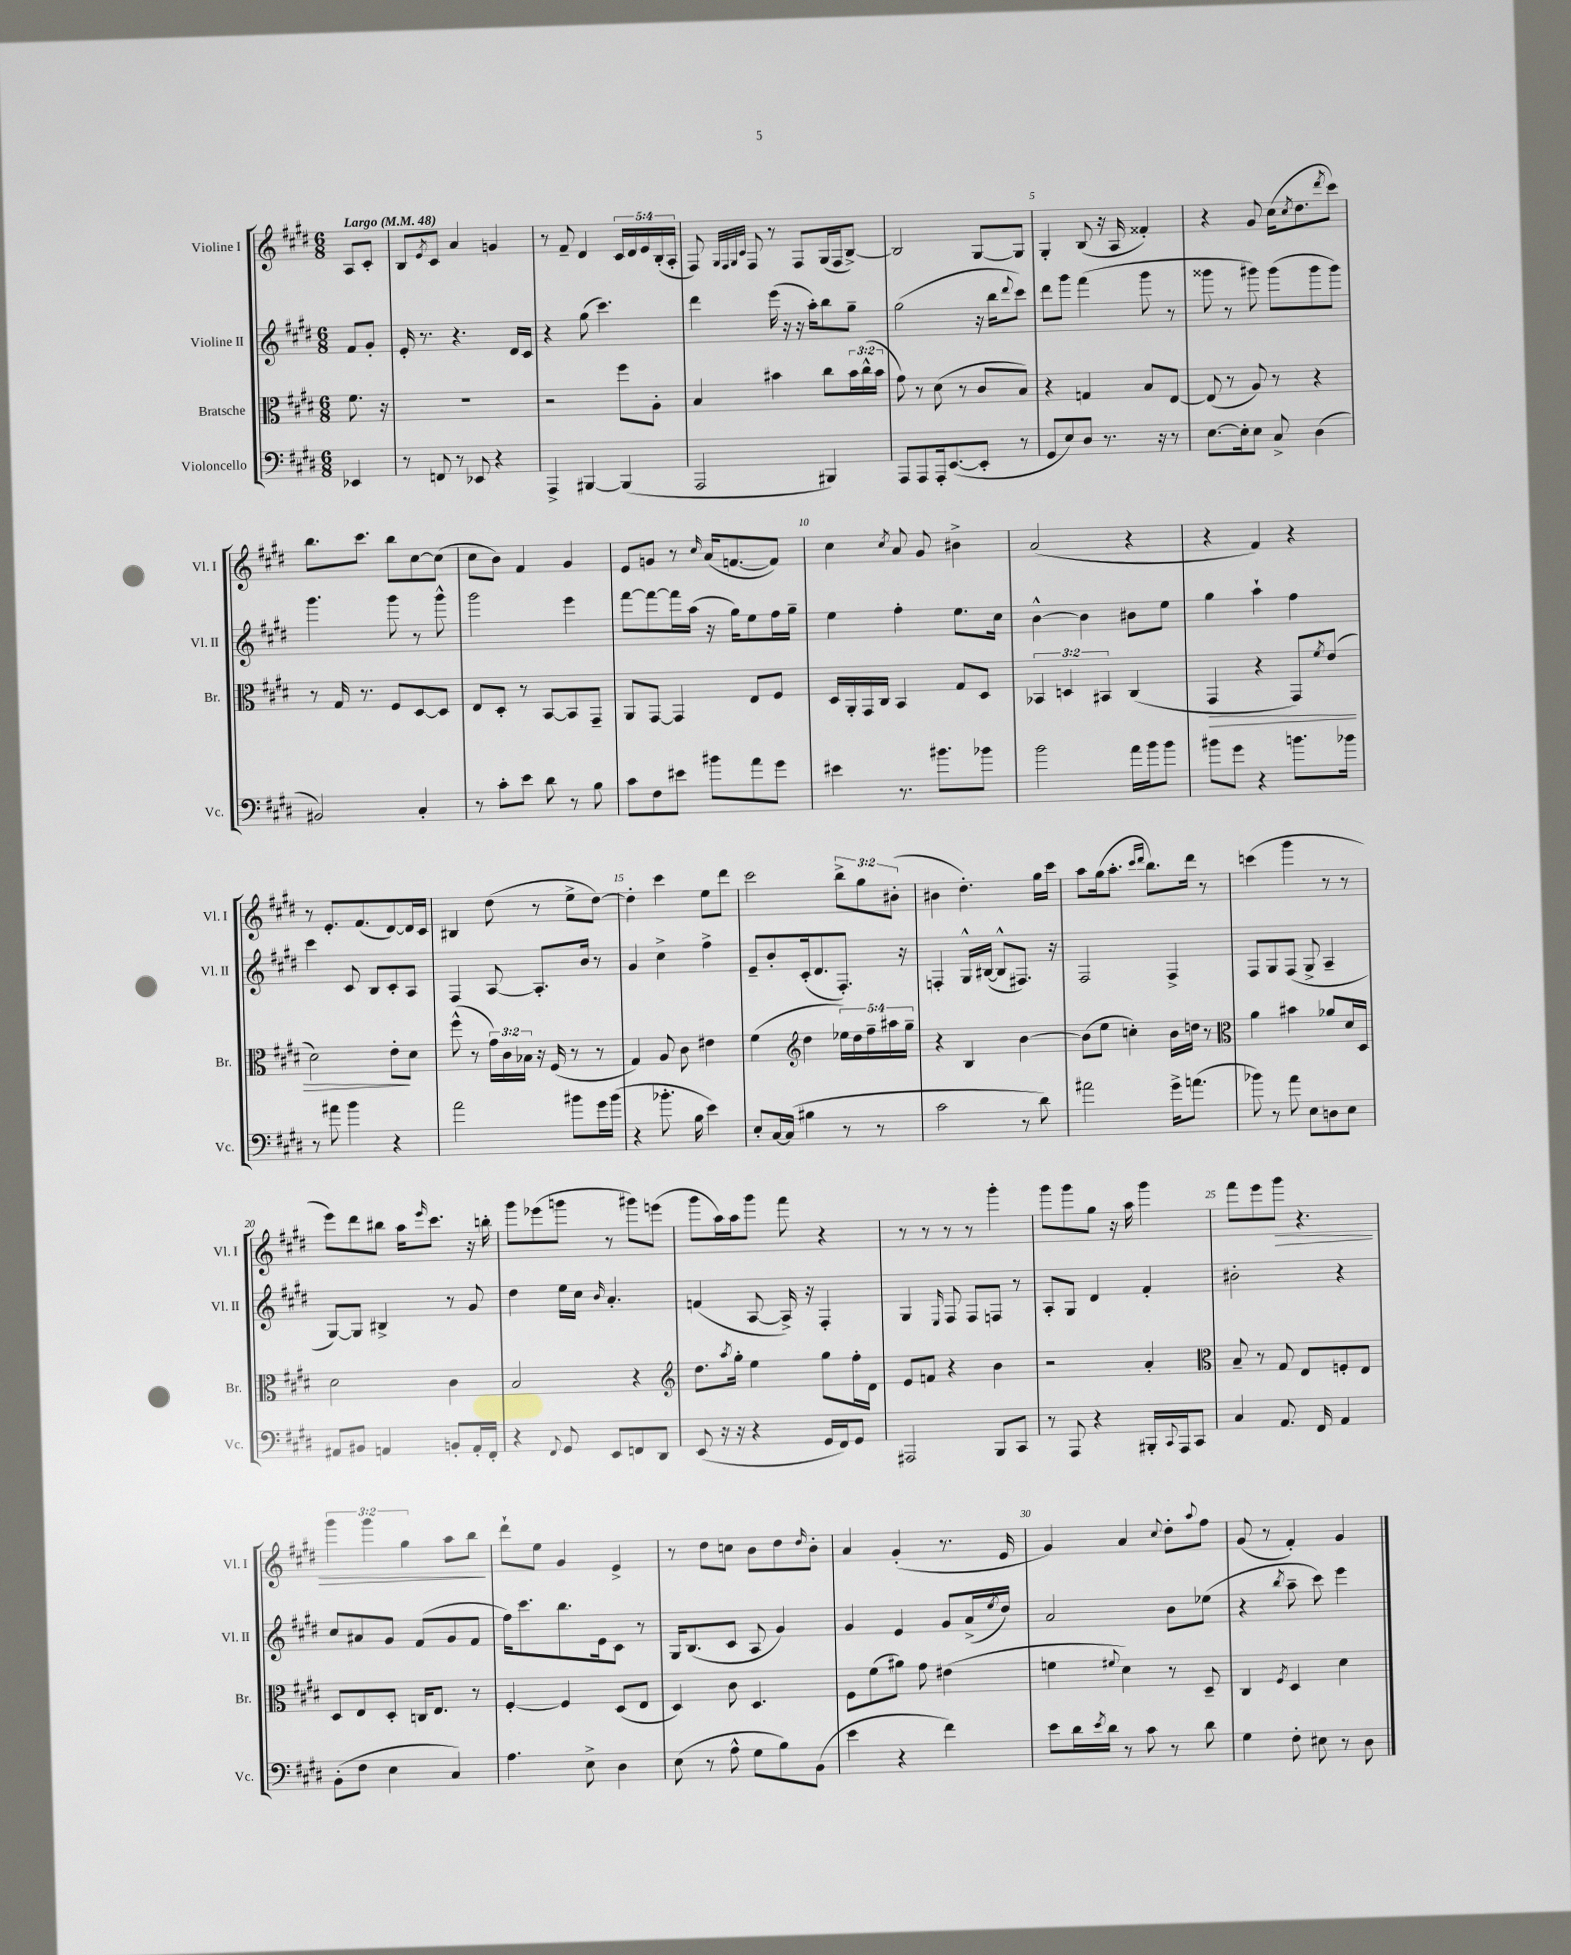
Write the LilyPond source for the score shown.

<<
\new StaffGroup <<
\new Staff = "s0" \with { instrumentName = "Violine I" shortInstrumentName = "Vl. I" } {
    \clef treble \key e \major \numericTimeSignature \time 6/8 \override Staff.TupletNumber.text = #tuplet-number::calc-fraction-text \partial 4 \tempo "Largo" 4 = 48
    a8 cis'8-. |
    b8 \acciaccatura { e'8 } cis'8 a'4 g'4 |
    r8 fis'8-- dis'4 \tuplet 5/4 { cis'16 dis'16 e'16 b16-.( a16-. } |
    fis8) \grace { gis32 fis32 gis32 cis'32 } fis8 r8 fis8 gis16( fis16 b8~->) |
    b2 gis8~ gis8 |
    gis4-. b8( r16 a16 fisis'4-.) |
    r4 gis'8 cis''16( \acciaccatura { cis''8 } dis''8. \acciaccatura { dis'''8 } cis'''8) |
    b''8. cis'''8. b''8 cis''8~ cis''8( |
    cis''8 b'8) fis'4 gis'4 |
    e'8 g'8 r8 \grace { cis''16 } a'16( f'8.~ f'8) |
    cis''4 \acciaccatura { cis''8 } a'8 gis'8 bis'4-> |
    a'2( r4 |
    r4 fis'4) r4 |
    r8 e'8.-. fis'8.( dis'8~) dis'16 cis'16 |
    bis4 dis''8( r8 e''8-> dis''8~) |
    dis''4-. cis'''4 e''8 dis'''8 |
    cis'''2 \tuplet 3/2 { b''8-> gis''8 bis'8-.( } |
    bis'4 dis''4.-.) gis''16 cis'''16 |
    a''8 gis''16( a''8.-. \grace { cis'''16 dis'''16 } b''8.) dis'''16 r8 |
    c'''4( gis'''4 r8 r8 |
    e'''8) dis'''8 bis''8 a''16 \grace { e'''16 } cis'''8. r16 b''16-. |
    gis'''8 ees'''8( g'''8 r8 gis'''8) e'''8( |
    gis'''8 a''16) a''16 gis'''8 fis'''8 r4 |
    r8 r8 r8 r8 gis'''4-. |
    gis'''8 gis'''8 gis''8 r16 a''16 gis'''4 |
    fis'''8 e'''8 gis'''8\> r4. |
    \tuplet 3/2 { gis'''4 gis'''4 gis''4 } a''8 b''8\! |
    dis'''8-! e''8 gis'4 e'4-> |
    r8 dis''8 c''8 b'8 dis''8 \grace { dis''16 } b'8-. |
    a'4 gis'4-.( r8. e'16 |
    gis'4) a'4 \appoggiatura { cis''8 } dis''8-. \appoggiatura { a''8 } fis''8 |
    gis'8( r8 fis'4-.) gis'4 \bar "|." |
}
\new Staff = "s1" \with { instrumentName = "Violine II" shortInstrumentName = "Vl. II" } {
    \clef treble \key e \major \numericTimeSignature \time 6/8 \partial 4
    fis'8 gis'8-. |
    e'16-. r8. r4. dis'16 cis'16 |
    r4 gis''8( cis'''4.) |
    dis'''4 e'''16( r16 r16 a''16-.) b''8 gis''8-- |
    gis''2( r16 b''16 \appoggiatura { dis'''8 } cis'''8) |
    dis'''8 gis'''8 fis'''4( gis'''8 r8 |
    gisis'''8 r8 gis'''8) gis'''8( gis'''8 gis'''8) |
    gis'''4. gis'''8 r8 gis'''8-^ |
    gis'''2 e'''4 |
    fis'''8~ fis'''8~ fis'''16 a''16( r16 gis''16) e''8 fis''16 gis''16-- |
    e''4 fis''4-. e''8. cis''16 |
    b'4~-^ b'4 bis'8 e''8 |
    gis''4 a''4-! fis''4 |
    cis'''4 cis'8 b8 cis'8-. a8 |
    fis4 a8~ a8.-. b'16 r8 |
    gis'4 cis''4-> fis''4-> |
    e'8-- b'8-. cis'16-.( dis'8. fis8.-.) r16 |
    f4-. gis16-^ bis16~( bis8-^ fis8.) r16 |
    fis2 fis4-> |
    fis8 gis8 fis8( gis8-> a4-- |
    gis8~) gis8 bis4-> r8 gis'8 |
    dis''4 e''16 cis''16 \grace { b'16 } a'4.-. |
    f'4( a8~ a16->) r16 fis4-. |
    gis4 \grace { e16 } fis8 fis8 f8 r8 |
    a8-. gis8 dis'4 fis'4-. |
    bis'2-. r4 |
    cis''8 ais'8 gis'8 fis'8( gis'8 fis'8 |
    fis''16) cis'''8. b''8. e'16 cis'8 r8 |
    gis16 b8.( cis'8 a8 gis'4) |
    gis'4 e'4 gis'8 a'16->( \acciaccatura { e''8 } dis''16) |
    a'2 b'8 ees''8( |
    r4 \acciaccatura { b''8 } a''8-- cis'''8) e'''4 \bar "|." |
}
\new Staff = "s2" \with { instrumentName = "Bratsche" shortInstrumentName = "Br." } {
    \clef alto \key e \major \numericTimeSignature \time 6/8 \override Staff.TupletNumber.text = #tuplet-number::calc-fraction-text \partial 4
    fis'8. r16 |
    R2. |
    r2 fis''8 a8-. |
    b4 bis'4 cis''8 \tuplet 3/2 { bis'16 cis''16-^( bis'16 } |
    gis'8) r8 dis'8( r8 cis'8 b8) |
    r4 g4 b8 e8~ |
    e8( r8 a8) r8 r4 |
    r8 gis16 r8. fis8 dis8~ dis8 |
    e8 dis8-. r8 b,8~ b,8 gis,8-- |
    a,8 gis,8~ gis,4 e8 fis8 |
    dis16 a,16-. gis,16 cis16 b,4 gis8 dis8 |
    \tuplet 3/2 { bes,4 d4 bis,4 } cis4( |
    gis,4\> r4 gis,8) \acciaccatura { fis'8 } e'8( |
    dis'2) e'8-.\! dis'8 |
    fis''8-^( r8 \tuplet 3/2 { gis'16) cis'16 bes16 } r16 fis16( r8 r8 |
    gis4) a8 cis'8 eis'4 |
    fis'4( \clef treble dis''4 \tuplet 5/4 { ees''16) dis''16 fis''16-- ais''16 gis''16-- } |
    r4 b4 b'4~ |
    b'8( e''8 c''4-.) b'16 d''16 r8 |
    \clef alto a'4 bis'4 aes'8 dis'16 dis16 |
    dis'2 cis'4 |
    b2 r4 |
    \clef treble dis''8. \acciaccatura { a''8 } gis''16-. e''4 gis''8 fis''16-. dis'16 |
    e'8 f'8 r4 b'4 |
    r2 a'4-. |
    \clef alto b8-- r8 gis8 e8 f8-. e8 |
    dis8 e8 dis8-. c16 e8. r8 |
    fis4~-. fis4 dis8( e8 |
    dis4) cis'8 dis4. |
    fis8 fis'8( ais'8) gis'8 eis'4( |
    f'4 \appoggiatura { fis'8 } dis'4) r8 dis8-- |
    cis4 \acciaccatura { fis8 } dis4 dis'4 \bar "|." |
}
\new Staff = "s3" \with { instrumentName = "Violoncello" shortInstrumentName = "Vc." } {
    \clef bass \key e \major \numericTimeSignature \time 6/8 \partial 4
    ees,4 |
    r8 f,8 r8 ees,8 r4 |
    a,,4-> bis,,4~ bis,,4( |
    a,,2 bis,,4) |
    a,,8 a,,8 a,,16-. e,8.~( e,8-. r8 |
    gis,8 e8) dis8 r8. r16 r8 |
    e8.~ e16-. e8 cis8-> dis4( |
    bis,2) cis4-. |
    r8 cis'8-. e'8 dis'8 r8 b8 |
    cis'8 fis8 eis'8 bis'8 a'8 gis'8 |
    eis'4 r8. bis'8. bes'8 |
    b'2 a'16 b'16 b'8 |
    bis'8 gis'8 r4 b'8. bes'16 |
    r8 ais'8 b'4 r4 |
    a'2 bis'8 gis'16 bis'16( |
    r4 bes'8.-. b16 e'4) |
    e8-. cis16~ cis16( bis4 r8 r8 |
    cis'2 r8 dis'8) |
    ais'2 gis'16-> a'8.( |
    bes'8) r8 a'8 e8 d8 e8 |
    ais,8 bis,8 a,4 b,8-. a,16-. fis,16-. |
    r4 \appoggiatura { fis,8 } gis,8 e,8 f,8 dis,8 |
    e,8( r16 r16 r4 gis,16 fis,16) gis,8 |
    ais,,2 b,,8 cis,8 |
    r8 a,,8 r4 bis,,16-. \appoggiatura { cis,8 } a,,16 cis,8 |
    cis4 a,8. fis,16 a,4 |
    b,8-.( fis8 e4 cis4) |
    a4. e8-> dis4 |
    e8( r8 a8-^ gis8 b8) b,8( |
    e'4 r4 fis'4) |
    e'8 dis'16 \acciaccatura { e'8 } dis'16 r8 cis'8 r8 dis'8 |
    gis4 fis8-. eis8 r8 dis8 \bar "|." |
}
>>
>>
\layout { \context { \Score \override BarNumber.break-visibility = ##(#f #t #t) barNumberVisibility = #(every-nth-bar-number-visible 5) } }
